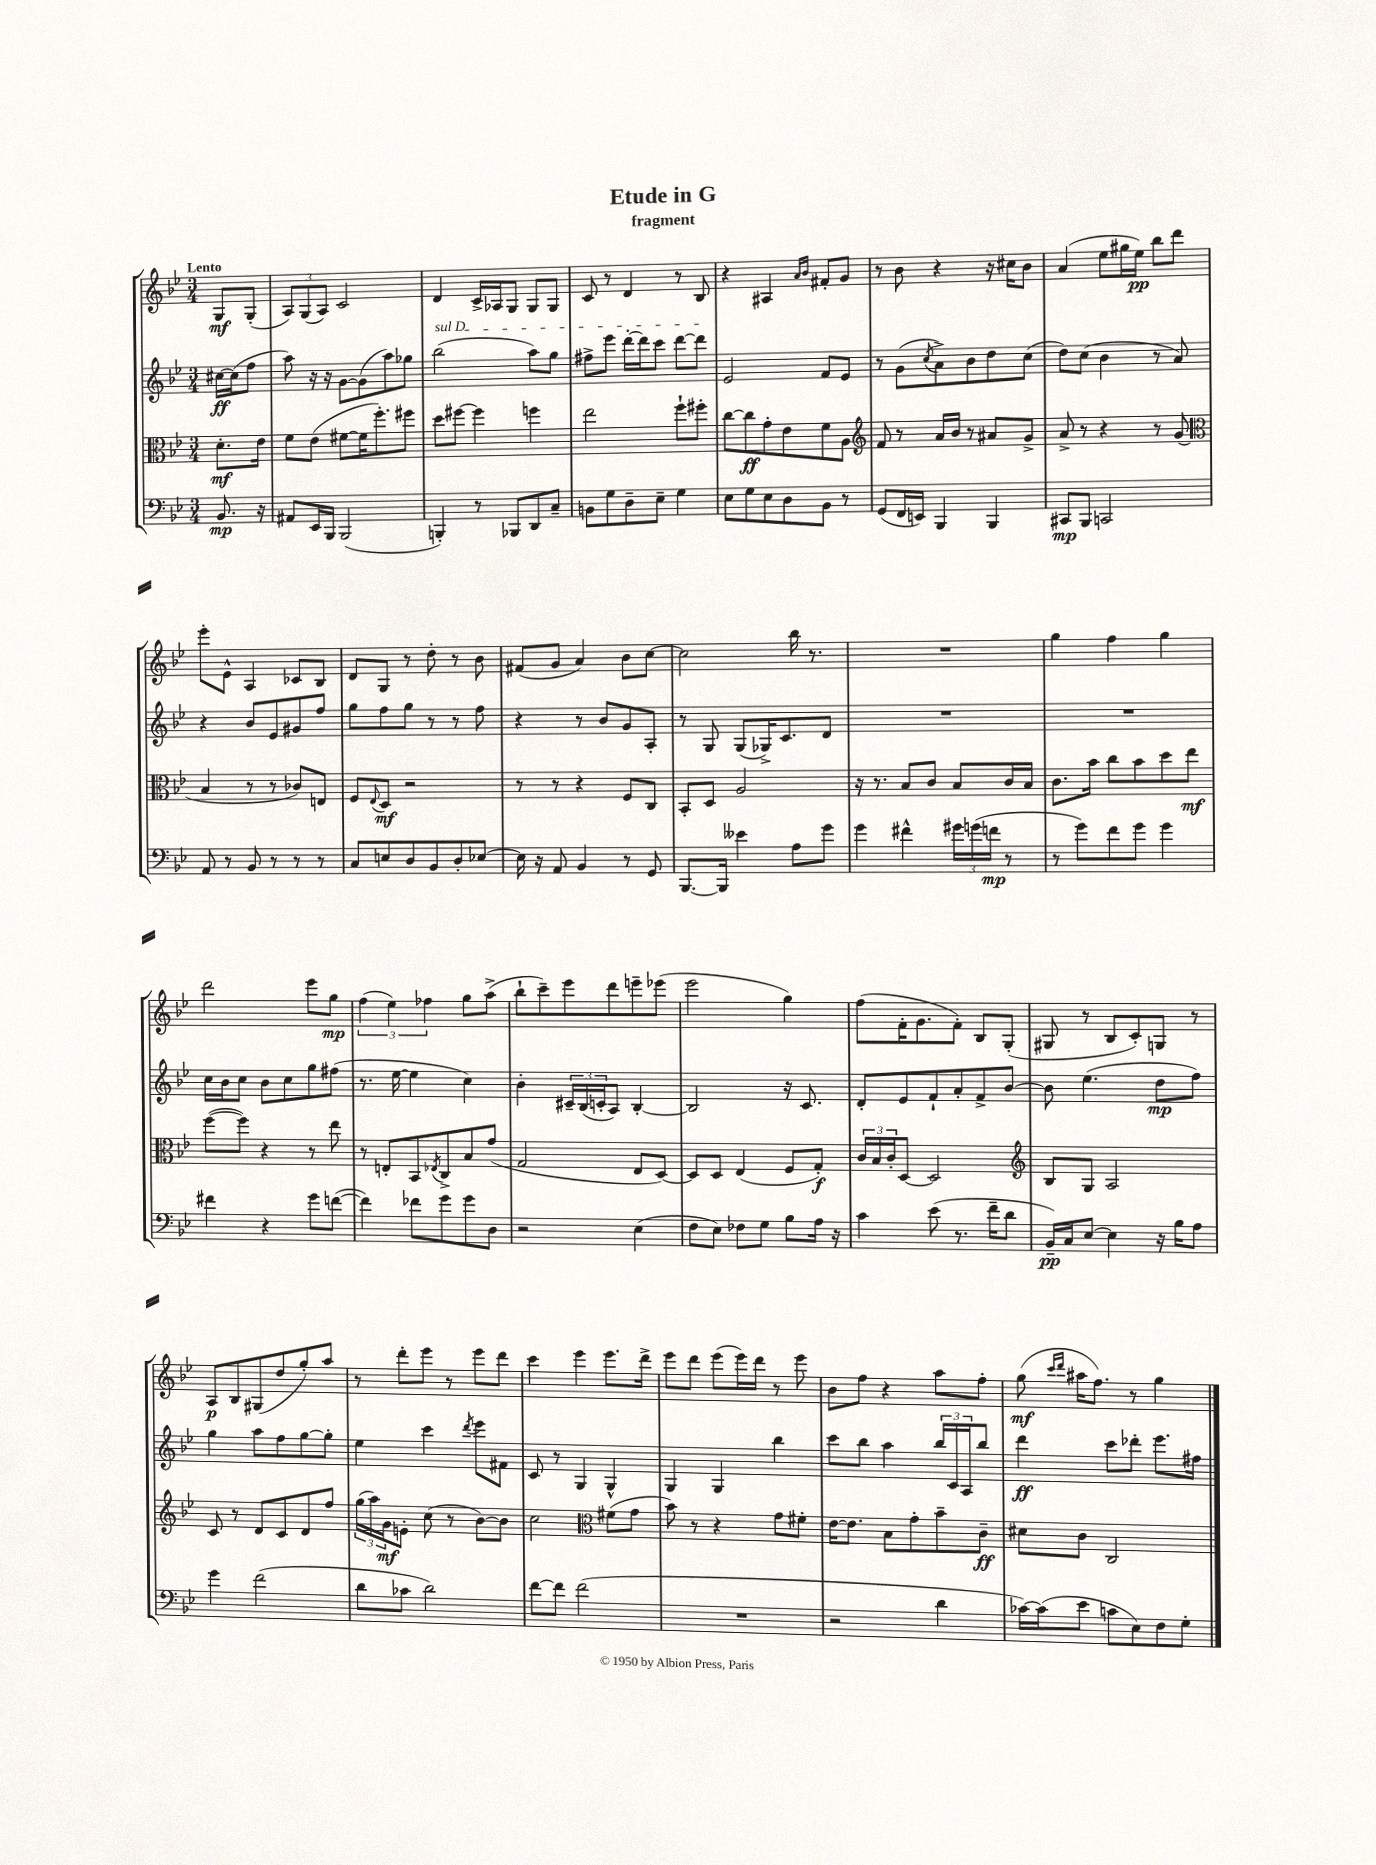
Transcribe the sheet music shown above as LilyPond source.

\header { title = "Etude in G" subtitle = "fragment" }
<<
\new StaffGroup <<
\new Staff = "s0" {
    \clef treble \key bes \major \numericTimeSignature \time 3/4 \partial 4 \tempo "Lento"
    g8\mf g8-.( |
    \tuplet 3/2 { a8) g8( a8) } c'2 |
    d'4 c'16-> aes16 g8 g8 g8 |
    c'8 r8 d'4 r8 bes8 |
    r4 ais4 \grace { a'16 bes'16 } fis'8-. g'8 |
    r8 bes'8 r4 r16 cis''16 bes'8 |
    a'4( ees''8 gis''16 ees''16\pp) bes''8 d'''8 |
    ees'''8-. ees'8-^ a4 ces'8 bes8 |
    d'8 g8 r8 d''8-. r8 bes'8 |
    fis'8( g'8 a'4) bes'8 c''8~ |
    c''2 bes''16 r8. |
    R2. |
    g''4 f''4 g''4 |
    d'''2 ees'''8 g''8\mp |
    \tuplet 3/2 { f''4( ees''4) fes''4 } g''8 a''8->( |
    bes''8-! c'''8--) ees'''8 d'''8 e'''8-- ees'''8( |
    ees'''2 g''4) |
    f''8( f'16-. g'8. f'8-.) bes8 g8-.( |
    gis8 r8 bes8 c'8-.) g8 r8 |
    a8\p bes8 gis8( d''8 g''8-.) a''8 |
    r8 d'''8-. ees'''8 r8 ees'''8 d'''8 |
    c'''4 ees'''4 ees'''8. d'''16-> |
    ees'''8 d'''8 ees'''8( ees'''16) d'''16 r8 ees'''8 |
    bes'8 f''8 r4 a''8 f''8-. |
    g''8\mf( \grace { c'''16 d'''16 } ais''16 f''8.) r8 g''4 \bar "|." |
}
\new Staff = "s1" {
    \clef treble \key bes \major \numericTimeSignature \time 3/4 \partial 4
    cis''16~\ff cis''16( f''8 |
    a''8) r16 r16 g'8~ g'8( a''8) ges''8 |
    \once \override TextSpanner.bound-details.left.text = \markup { \italic "sul D" } bes''2\startTextSpan( a''8) g''8 |
    fis''8-> ees'''8 d'''16~-. d'''16 c'''8 d'''8~ d'''8\stopTextSpan |
    ees'2 f'8 ees'8 |
    r8 g'8( \acciaccatura { c''8 } a'8->) bes'8 d''8 c''8( |
    d''8) c''8( bes'4 r8 a'8) |
    r4 bes'8 ees'8 gis'8 f''8 |
    g''8 f''8 g''8 r8 r8 f''8 |
    r4 r8 bes'8 g'8 a8-. |
    r8 g8 g8( ges16->) c'8. d'8 |
    R2. |
    R2. |
    c''16 bes'16 c''8 bes'8 c''8 g''8 fis''8( |
    r8. ees''16~ ees''4 c''4) |
    bes'4-. \tuplet 3/2 { cis'16-- bes16( c'16-. } a8) bes4~-. |
    bes2 r16 c'8. |
    d'8-. ees'8 f'8-! a'8-. f'8-> bes'8~ |
    bes'8 ees''4.( d''8\mp f''8) |
    g''4 a''8 f''8 g''8~ g''8-. |
    ees''4 c'''4 \acciaccatura { d'''8 } ees'''8 fis'8 |
    c'8 r8 g4 g4-^ |
    g4 g4 bes''4 |
    c'''8 bes''8 a''4 \tuplet 3/2 { bes''16 c'16 a16 } bes''8 |
    d'''4\ff c'''8 des'''8-. ees'''8. fis''16 \bar "|." |
}
\new Staff = "s2" {
    \clef alto \key bes \major \numericTimeSignature \time 3/4 \partial 4
    d'8.-.\mf ees'16 |
    f'8 ees'8( fis'8~ fis'16 f''8.-.) fis''8 |
    d''8 fis''8~ fis''4 f''4 |
    ees''2 f''8-! fis''8-. |
    c''8~ c''8\ff g'8-. ees'8 f'8 a8 |
    \clef treble f'8 r8 a'16 bes'16 r8 ais'8 g'8-> |
    a'8-> r8 r4 r8 g'8( |
    \clef alto bes4 r8 r8 ces'8) e8 |
    f8 \appoggiatura { ees8 } d8\mf r2 |
    r8 r8 r4 f8 c8 |
    bes,8-. d8 a2 |
    r16 r8. bes8 c'8 bes8 c'16 bes16 |
    c'8. bes'16 c''8 bes'8 d''8 ees''8\mf |
    f''8~( f''8) r4 r8 ees''8 |
    r8 e8-. bes,8 \acciaccatura { ees8 } c8-> bes8 g'8( |
    g2 ees8 d8~) |
    d8 d8 ees4( f8 g8-.\f) |
    \tuplet 3/2 { c'16 bes16 c'16-. } d8~ d2 |
    \clef treble bes8 g8 a2 |
    c'8 r8 d'8 c'8 d'8 f''8 |
    \tuplet 3/2 { g''16( a''16) g'16\mf } e'8-. c''8( r8 bes'8~) bes'8 |
    c''2 \clef alto fis'8( g'8 |
    bes'8) r8 r4 g'8 fis'8-. |
    ees'16~ ees'8. bes8 g'8-. bes'8-- c'8--\ff |
    dis'8 c'8 c2 \bar "|." |
}
\new Staff = "s3" {
    \clef bass \key bes \major \numericTimeSignature \time 3/4 \partial 4
    bes,8.\mp r16 |
    ais,8 ees,16 bes,,16 bes,,2( |
    b,,4-.) r8 bes,,8 d,8 c8-- |
    b,8 g8 d8-- ees8-- g4 |
    ees8 g8 ees8 d8 bes,8 r8 |
    g,8( f,16 e,16) bes,,4 bes,,4 |
    cis,8\mp bes,,8 c,2 |
    a,8 r8 bes,8 r8 r8 r8 |
    c8 e8 d8 bes,8 d8-. ees8~ |
    ees16 r16 a,8 bes,4 r8 g,8 |
    bes,,8.~ bes,,16 eeses'4 a8 g'8 |
    g'4 fis'4-^ \tuplet 3/2 { gis'16 g'16( f'16\mp } r8 |
    r8 g'8) f'8 g'8 g'4 |
    fis'4 r4 g'8 f'8~( |
    f'4) fes'8 g'8 g'8 d8 |
    r2 ees4( |
    f8 ees8) fes8 g8 bes8 a16 r16 |
    c'4 ees'8( r8. f'16-- d'8 |
    bes,16--\pp) c16 ees8~ ees4 r16 bes16 a8 |
    g'4 f'2( |
    d'8 ces'8 d'2) |
    f'8~ f'8 f'2( |
    R2. |
    r2 d'4 |
    ces'16~) ces'16( ees'8 c'8 ees8) f8 g8-. \bar "|." |
}
>>
>>
\layout { \context { \Score \remove "Bar_number_engraver" } }
